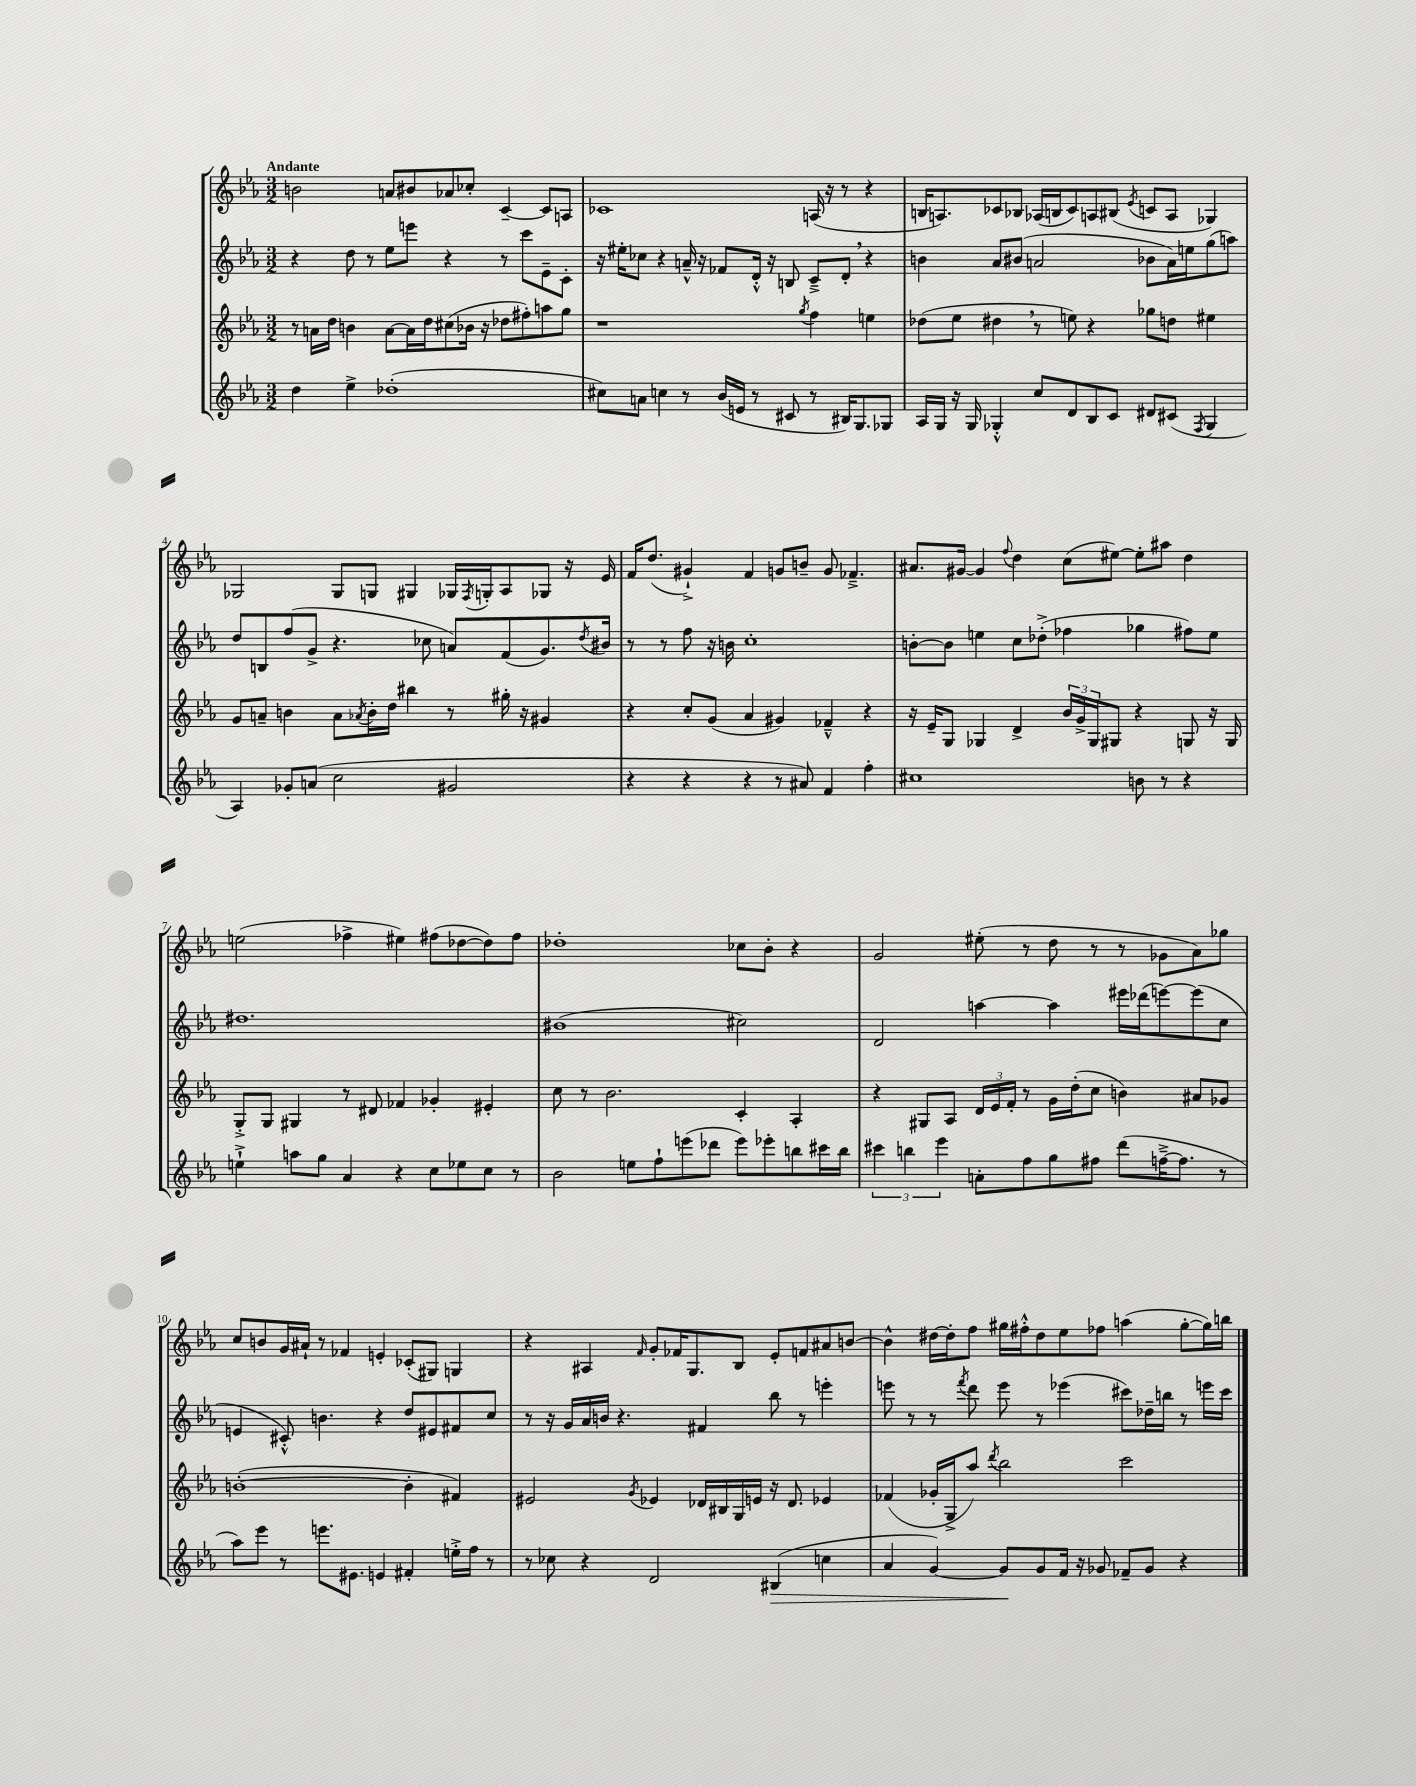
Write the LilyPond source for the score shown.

<<
\new StaffGroup <<
\new Staff = "s0" {
    \clef treble \key ees \major \numericTimeSignature \time 3/2 \tempo "Andante"
    b'2 a'8 bis'8 aes'8 ces''8-. c'4~-- c'8 a8 |
    ces'1 a16( r16 r8 r4 |
    b16 a8.) ces'8 bes8 aes16( b16 ces'8) a8 bis8( \acciaccatura { ees'8 } c'8 a8 ges4) |
    ges2 ges8 g8 gis4 ges16 \acciaccatura { f8 } g16-. aes8 ges8 r16 ees'16 |
    f'16 d''8.( gis'4-!->) f'4 g'8 b'8-- g'8 fes'4.---> |
    ais'8. gis'16~ gis'4 \appoggiatura { f''8 } d''4 c''8( eis''8~) eis''8-. ais''8 d''4 |
    e''2( fes''4-> eis''4) fis''8( des''8~ des''8) fis''8 |
    des''1-. ces''8 bes'8-. r4 |
    g'2 eis''8-.( r8 d''8 r8 r8 ges'8 aes'8) ges''8 |
    c''8 b'8 g'16 ais'16-! r8 fes'4 e'4-. ces'8-.( gis8) g4 |
    r4 ais4 \grace { f'16 } g'8-. fes'16 g8. bes8 ees'8-. f'8 ais'8 b'8~ |
    b'4-^ dis''16~ dis''16-. f''8 gis''16 fis''16-.-^ dis''8 ees''8 fes''8 a''4( gis''8~-. gis''16) b''16 \bar "|." |
}
\new Staff = "s1" {
    \clef treble \key ees \major \numericTimeSignature \time 3/2
    r4 d''8 r8 ees''8 e'''8 r4 r8 c'''8 ees'8-- c'8-. |
    r16 eis''16-. ces''8 r4 a'16---^ r16 fes'8 d'16-.-^ r16 b8 c'8---> d'8-. \breathe r4 |
    b'4 aes'8 bis'8( a'2 bes'8 a'16) e''16 g''8( a''8) |
    d''8 b8 f''8( g'8-> r4. ces''8 a'8) f'8( g'8.) \acciaccatura { d''8 } bis'16 |
    r8 r8 f''8 r16 b'16 c''1-. |
    b'8~-. b'8 e''4 c''8 des''8-.->( fes''4 ges''4 fis''8) e''8 |
    dis''1. |
    bis'1( cis''2) |
    d'2 a''4~ a''4 eis'''16 des'''16( e'''8~) e'''8( c''8 |
    e'4 cis'8-.-^) b'4. r4 d''8 eis'8 fis'8 c''8 |
    r8 r16 g'16 aes'16 b'16 r4. fis'4 bes''8 r8 e'''4-. |
    e'''8 r8 r8 \acciaccatura { f'''8 } d'''8 e'''8 r8 ees'''4( cis'''8) des''16-- b''16 r8 e'''16 cis'''16 \bar "|." |
}
\new Staff = "s2" {
    \clef treble \key ees \major \numericTimeSignature \time 3/2
    r8 a'16 d''16 b'4 a'8~ a'16 d''16 cis''8( bes'16 r16 des''8 fis''8-.) a''8 g''8 |
    r1 \acciaccatura { g''8 } f''4 e''4 |
    des''8( ees''8 dis''4 \breathe r8 e''8) r4 ges''8 d''8 eis''4 |
    g'8 a'8-- b'4 a'8 \acciaccatura { aes'8 } b'16-. d''16 bis''4 r8 gis''16-. r16 gis'4 |
    r4 c''8-. g'8( aes'4 gis'4) fes'4---^ r4 |
    r16 ees'16-- g8 ges4 d'4-> \tuplet 3/2 { bes'16 g'16-> ges16 } gis8 r4 g8 r16 g16 |
    g8-.-> g8 gis4 r8 dis'8 fes'4 ges'4-. eis'4-. |
    c''8 r8 bes'2. c'4-. aes4-. |
    r4 gis8 aes8 \tuplet 3/2 { d'16 ees'16 f'16-. } r8 g'16 d''16-.( c''8 b'4) ais'8 ges'8 |
    b'1~-.( b'4-. fis'4) |
    eis'2 \acciaccatura { g'8 } ees'4 des'16 bis16 g16 e'16 r16 des'8. ees'4 |
    fes'4( ges'16-. g16-> aes''8) \acciaccatura { d'''8 } bes''2 c'''2 \bar "|." |
}
\new Staff = "s3" {
    \clef treble \key ees \major \numericTimeSignature \time 3/2
    d''4 ees''4-> des''1-.( |
    cis''8) a'8 c''4 r8 bes'16( e'16 r8 cis'8 r8 bis16) g8. ges8 |
    aes16 g16 r16 g16 ges4-.-^ c''8 d'8 bes8 c'8 dis'8 cis'8( \acciaccatura { f8 } ges4 |
    aes4) ges'8-. a'8( c''2 gis'2 |
    r4 r4 r4 r8 ais'8) f'4 f''4-. |
    cis''1 b'8 r8 r4 |
    e''4-!-> a''8 g''8 aes'4 r4 c''8 ees''8 c''8 r8 |
    bes'2 e''8 f''8-! e'''8( des'''8 e'''8) ees'''8-. b''8 cis'''16 b''16 |
    \tuplet 3/2 { cis'''4 b''4 ees'''4 } a'8-. f''8 g''8 fis''8 d'''8( f''16~---> f''8. r8 |
    aes''8) ees'''8 r8 e'''8. eis'8. e'4 fis'4-. e''16-.-> f''16 r8 |
    r8 ces''8 r4 d'2 bis4\>( c''4 |
    aes'4 g'4~) g'8\! g'8 f'16 r16 ges'8 fes'8-- ges'8 r4 \bar "|." |
}
>>
>>
